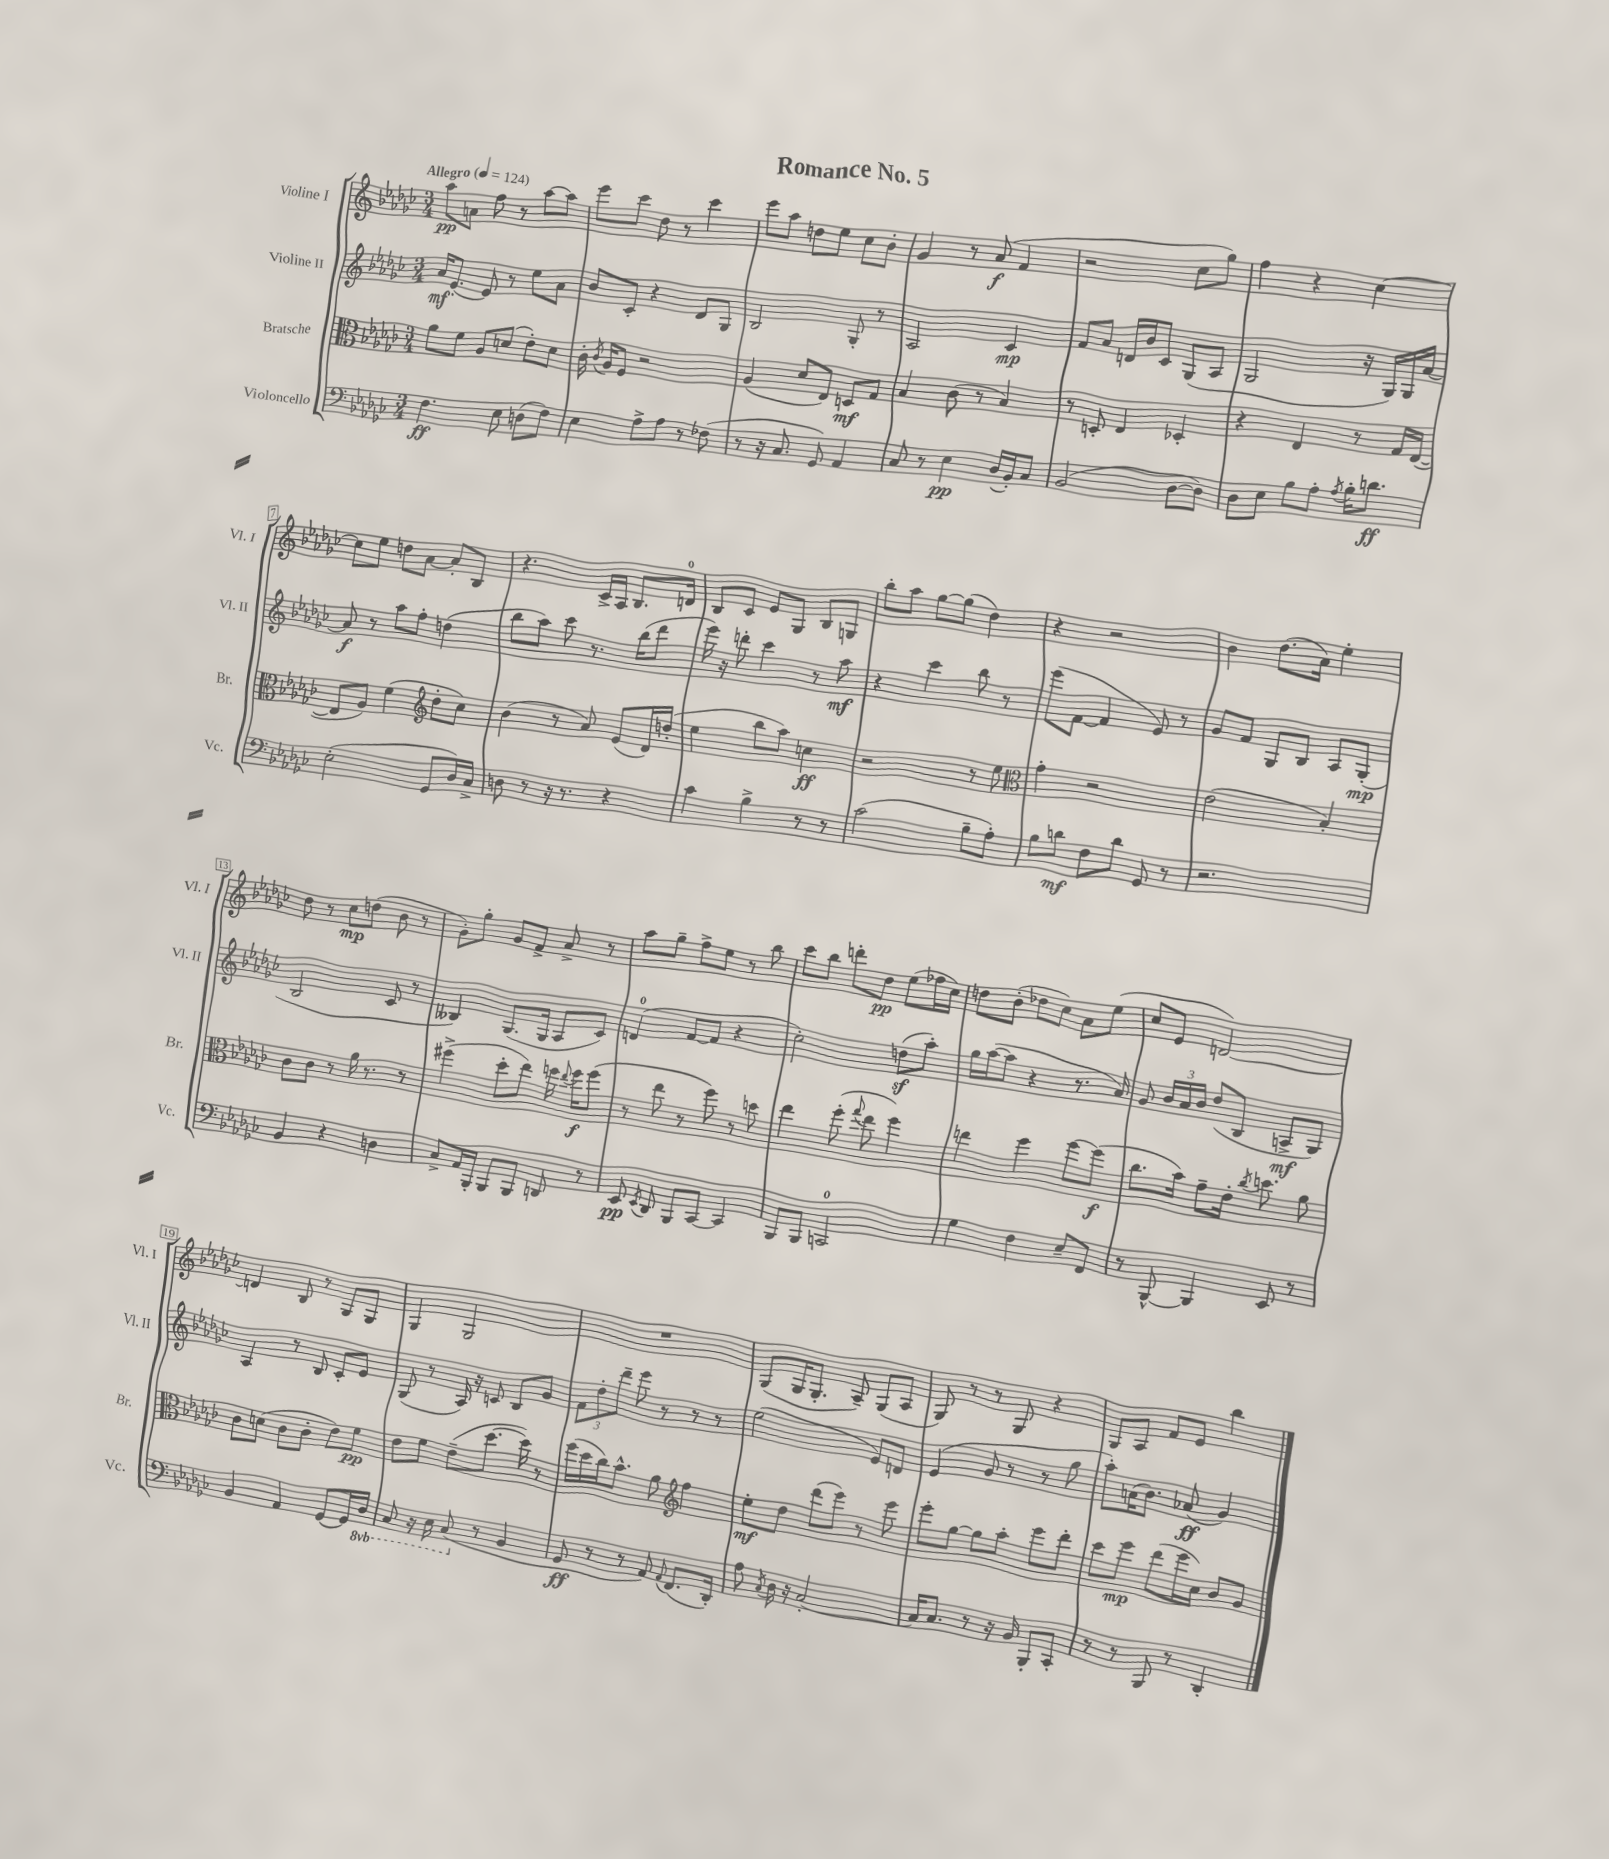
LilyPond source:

\header { title = "Romance No. 5" }
<<
\new StaffGroup <<
\new Staff = "s0" \with { instrumentName = "Violine I" shortInstrumentName = "Vl. I" } {
    \clef treble \key ges \major \numericTimeSignature \time 3/4 \tempo "Allegro" 4 = 124
    \autoBeamOff aes''8[\pp a'8] f''8 r8 aes''8[~ aes''8] |
    ees'''8[ ces'''8] des''8 r8 ces'''4 |
    ees'''8[ aes''8] d''8[ ees''8] ces''8[ bes'8]-. |
    ges'4 r8 aes'8\f( f'4 |
    r2 ces''8[ ges''8]) |
    f''4 r4 ces''4~ |
    ces''8[ ees''8] d''8[ aes'8]~ aes'8[-. bes8] |
    r4. ces'16[-> aes16] bes8.[ d'16]-0 |
    bes8[ ces'8] ees'8[ ges8] bes8[ g8] |
    bes''8[-. aes''8] ges''8[~ ges''8]( des''4) |
    r4 r2 |
    bes'4 des''8.[( aes'16]) ees''4-. |
    des''8 r8 ces''8[\mp d''8]( bes'8 r8 |
    ges'8[-.) ges''8]-. ges'8[ f'8]-> aes'8-> r8 |
    aes''8[ ges''8]-- f''8[-> ees''8] r8 bes''8 |
    ces'''8[ bes''8] d'''8[-. des''8]\pp ees''8[( fes''16 ces''16]) |
    d''8[ bes'8]-.( des''8[ ces''8]) aes'8[ ees''8]( |
    ces''8[ ees'8] d'2~) |
    d'4 bes8 r8 ges8[ ges8] |
    ges4 ges2 |
    R2. |
    ges8[( ges16 ges8.]-. aes8--) ges8[( aes8] |
    ges8) r8 r8 ges8 r4 |
    ges8[ aes8] f'8[ ees'8] bes''4 \bar "|." |
}
\new Staff = "s1" \with { instrumentName = "Violine II" shortInstrumentName = "Vl. II" } {
    \clef treble \key ges \major \numericTimeSignature \time 3/4
    \autoBeamOff aes'16[\mf ees'8.]~-. ees'8 r8 ees''8[ aes'8] |
    bes'8[ ces'8]-. r4 des'8[ ges8] |
    bes2 ges8-. r8 |
    aes2 ces'4\mp |
    f'8[ aes'8] d'16[ bes'16 ces'8] ges8[( aes8] |
    ges2 r16 ges16[) ges16 aes'16]~ |
    aes'8\f r8 aes''8[ f''8]-. d''4( |
    bes''8[ aes''8]) ces'''8 r8. bes''16[( des'''8] |
    ees'''16) r16 d'''8-. ces'''4 r8 aes''8\mf |
    r4 ces'''4 bes''8 r8 |
    ees'''8[( f'8]~ f'4 ees'8) r8 |
    ges'8[ f'8] ges8[ bes8] aes8[ ges8]-.\mp( |
    bes2 ces'8 r8 |
    beses4) ges8.[( ges16] aes8[ ces'8]) |
    d'4-0( f'8[~ f'8] r4 |
    ces''2-.) d''8[\sf( aes''8]-.) |
    ges''16[ aes''16~( aes''8] r4 r8. aes'16) |
    ges'8 \tuplet 3/2 { bes'16[ aes'16 bes'16] } des''8[( bes8] a8[->\mf ges8]) |
    aes4 r8 bes8 ces'8[-. ees'8] |
    ges8( r8 aes16) r16 c'8 bes8[ ges'8] |
    \tuplet 3/2 { f'8[ des''8-. des'''8]-- } ees'''8 r8 r8 r8 |
    ees''2( ees'8[) d'8] |
    ees'4( ges'8 r8 r8 ges''8 |
    aes''8[-.) a'16( bes'8.]) aes'8\ff( ges'4) \bar "|." |
}
\new Staff = "s2" \with { instrumentName = "Bratsche" shortInstrumentName = "Br." } {
    \clef alto \key ges \major \numericTimeSignature \time 3/4
    \autoBeamOff aes'8[ f'8] aes8[ d'8]( ees'8[-.) d'8] |
    ces'16-. \acciaccatura { ces'8 } aes16[ f8] r2 |
    aes4( des'8[ ees8]) d8[\mf ges8] |
    bes4 ces'8( r8 bes4) |
    r8 d8-. ees4 des4-. |
    r4 ees4 r8 ges16[ ees16]~( |
    ees8[ aes8]) f'4( \clef treble des''8[-. ces''8]) |
    bes'4( r8 aes'8) ees'8[( des'16) d''16]-.( |
    ees''4 bes''8[ aes''8]) c''4\ff |
    r2 r8 ees''8 |
    \clef alto ges'4-. r2 |
    ees'2( bes4-.) |
    ces'8[ ces'8] r8 aes'16 r8. r8 |
    fis''4->( des''8[-. ees''8]) f''16 \appoggiatura { ees''8 } f''16[\f f''8]( |
    r8 ees''8 r8 f''8) r8 d''8 |
    ees''4 f''8-.( \appoggiatura { ges''8 } ees''8 f''4) |
    e''4 f''4 f''8[~ f''8]\f( |
    ces''8.[ bes'16]) ges'8[-- ees'16]-. \acciaccatura { ces''8 } d''8. aes'8 |
    ces'8[ d'8]( ces'8[ ces'8]-. ees'8[) f'8]\pp |
    ees'8[ f'8] ees'8[--( des''8.]~ des''16) r8 |
    f''16[( des''16 ces''16) bes'8.]-^ aes'8 \clef treble f''4 |
    ees''8[-.\mf des''8] des'''8[( ees'''8]) r8 ees'''8 |
    ees'''8[-. ges''8]~ ges''8[ aes''8]-. ees'''8[ des'''8]-. |
    ces'''8[ ees'''8]\mp des'''8[( ees'''16 ces''16]) bes'8[ ges'8] \bar "|." |
}
\new Staff = "s3" \with { instrumentName = "Violoncello" shortInstrumentName = "Vc." } {
    \clef bass \key ges \major \numericTimeSignature \time 3/4 \set Staff.ottavationMarkups = #ottavation-simple-ordinals
    \autoBeamOff f4.\ff ees8 d8[( f8]) |
    ees4 aes8[-> aes8] r8 fes8( |
    r8 r16 ces8. ges,8) aes,4 |
    ces8 r8 ees4\pp des16[( bes,16-.) ces8] |
    bes,2( des8[~ des8]) |
    des8[ ees8] bes8[ aes8]-. \acciaccatura { aes8 } bes16[-. d'8.]\ff |
    ees2-.( ges,8[ des16) ces16]-> |
    d8 r8 r16 r8. r4 |
    ces'4 bes4-> r8 r8 |
    ces'2( bes8[-- aes8]-.) |
    bes8[ d'8]\mf f8[ d'8] ges,8 r8 |
    r2. |
    bes,4 r4 d4 |
    ces8[-> aes,16 bes,,16]-. bes,,8[ bes,,8] d,8 r8 |
    ees,8\pp \acciaccatura { ees,8 } des,8 bes,,8[ ces,8]~ ces,4 |
    bes,,8[ bes,,8] c,2-0 |
    ges4 f4 ees8[-- f,8] |
    r8 bes,,8~-^ bes,,4 ees,8 r8 |
    bes,4 aes,4 ges,8[~ ges,16 \ottava #-1 des,16] |
    ces,8 r16 ees,16 ces,8( \ottava #0 r8 bes,4 |
    ges,8\ff r8 r8 aes,8) \appoggiatura { aes,8 } f,8.[( des,16]-.) |
    aes8 \acciaccatura { ces8 } des16 r16 ces2~-. |
    ces16[ ces8.] r8 r16 bes,16 bes,,8[-. ces,8]-. |
    r8 r8 bes,,8 r8 des,4-. \bar "|." |
}
>>
>>
\layout { \context { \Score \override BarNumber.stencil = #(make-stencil-boxer 0.1 0.3 ly:text-interface::print) } }
